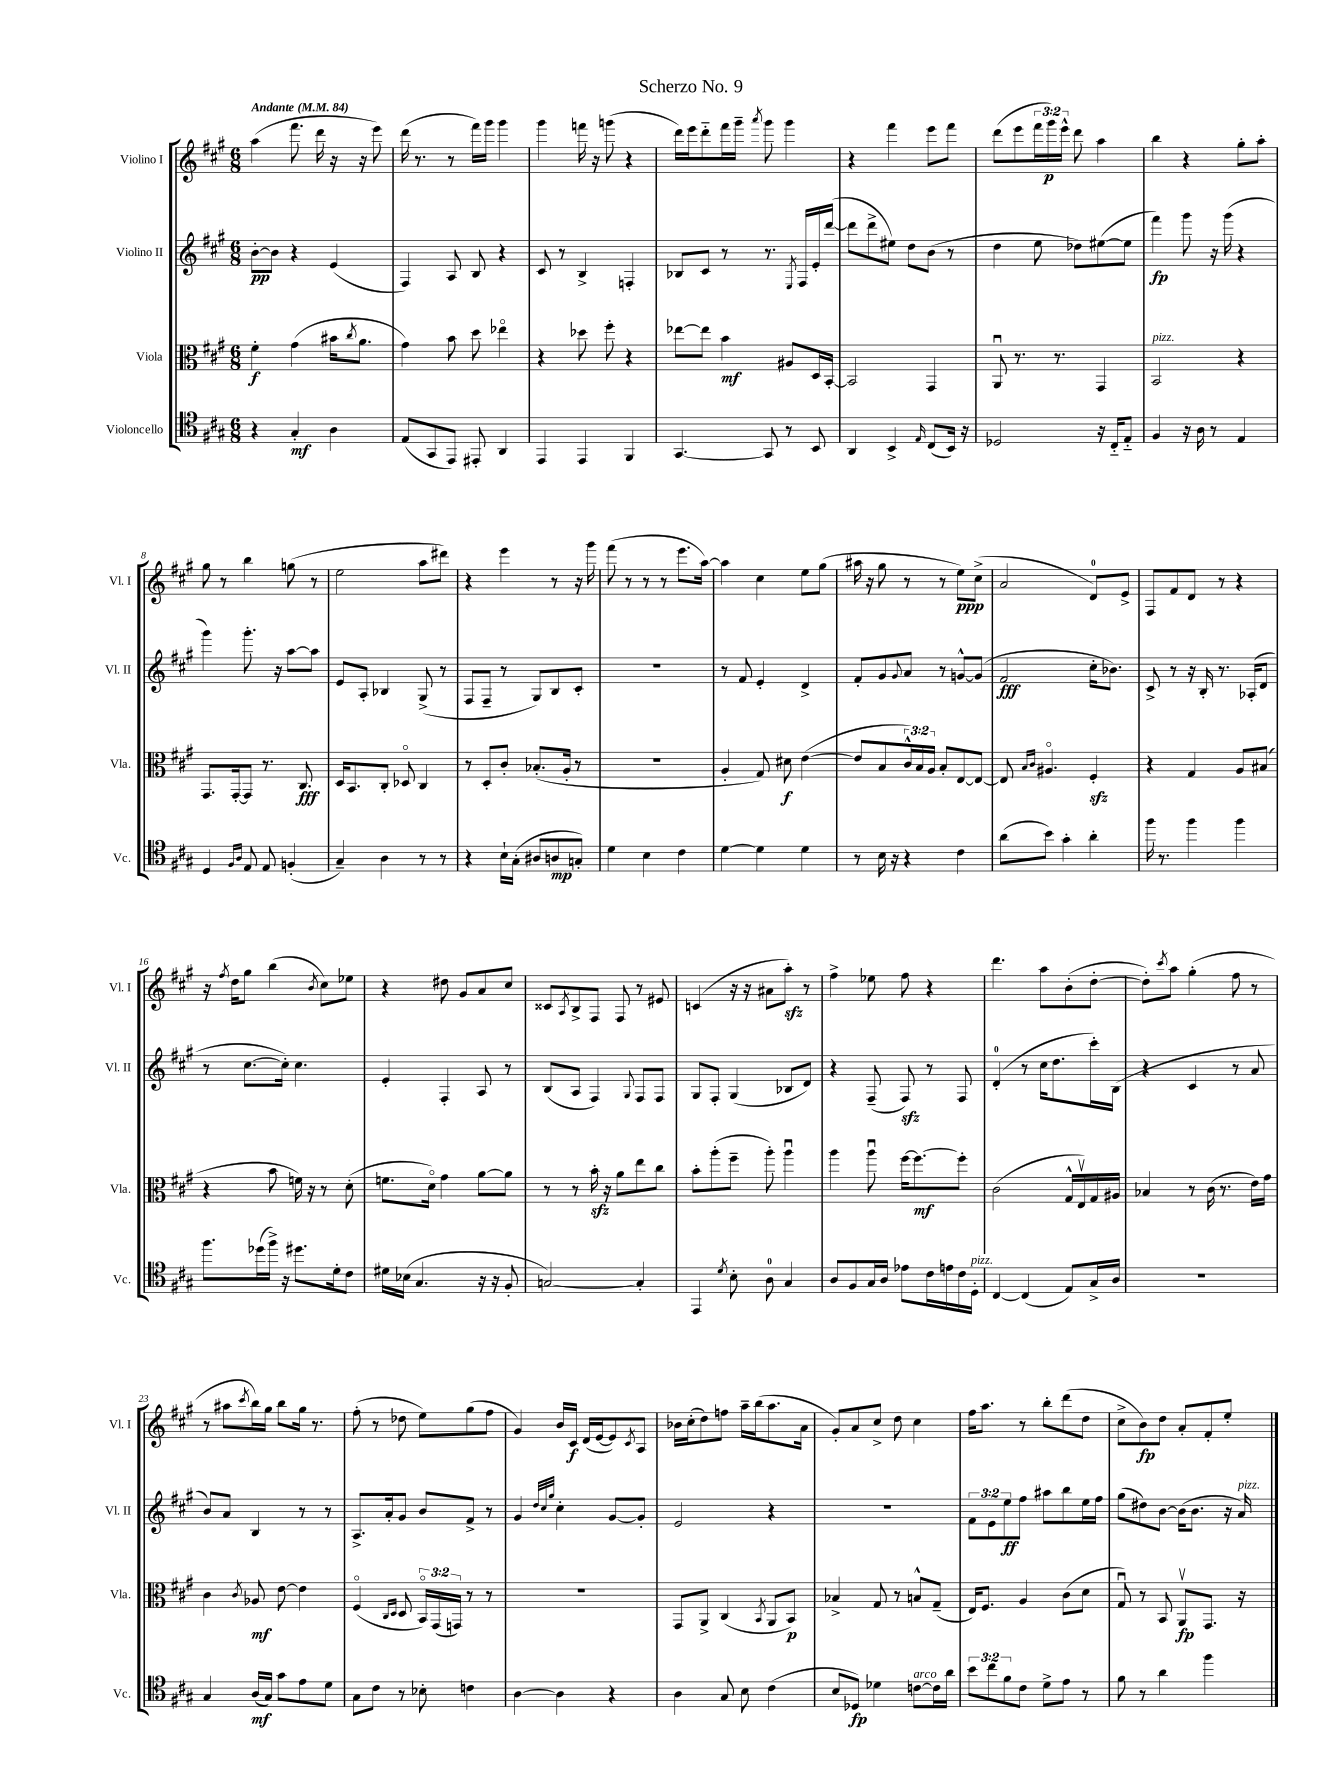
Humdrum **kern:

**kern	**kern	**kern	**kern
*staff4	*staff3	*staff2	*staff1
*clefC4	*clefC3	*clefG2	*clefG2
*k[f#c#g#]	*k[f#c#g#]	*k[f#c#g#]	*k[f#c#g#]
*M6/8	*M6/8	*M6/8	*M6/8
*MM84	*MM84	*MM84	*MM84
4r	4f#'\	[8b'\L	(4aa\
.	.	8b\]J	.
4G#'/	(4g#\	4r	8.fff#\
.	.	.	16ddd\
4A\	16b#\LK	(4e/	16r
.	8qcc#/	.	.
.	8.a\J	.	16r
.	.	.	8eee\)
=	=	=	=
(8E/L	4g#\)	4F#/)	(16ddd\
.	.	.	8.r
8GG#/	.	.	.
8EE/J)	8b\	8A/	8r
8EE#'/	8dd\	8B/	16fff#\LL)
.	.	.	16ggg#\JJ
4AA/	4ee-o\	4r	4ggg#\
=	=	=	=
4EE/	4r	8c#/	4ggg#\
.	.	8r	.
4EE/	8dd-\	4B^/	16fff\
.	.	.	16r
.	8ff#'\	.	(8ggg\
4FF#/	4r	4F'/	4r
=	=	=	=
[4.GG#/	[8ee-\L	8B-/L	16ddd\LL)
.	.	.	16eee\J
.	8ee-\]J	8c#/J	8ddd'~\
.	4b\	8r	16fff#\L
.	.	.	16ggg#~\JJ
.	.	.	8qaaa/
8GG#/]	.	8.r	8ggg#\
8r	8A#/L	.	4ggg#\
.	.	8qE/	.
.	.	16F#/LL	.
8BB/	16D/L	16e'/	.
.	[16BB'/JJ	([16ddd/JJ	.
=	=	=	=
4AA/	2BB/]	8ddd\]L	4r
.	.	8ddd^\	.
4BB^/	.	8ee#\J)	4fff#\
.	.	8dd\L	.
16qqE/	.	.	.
(8C#/L	4GG#/	(8b\J	8eee\L
16BB/Jk)	.	8r	8fff#\J
16r	.	.	.
=	=	=	=
2D-/	8AAu/	4dd\	(8ddd\L
.	8.r	.	8eee\
.	.	8ee\	24fff#\L
.	.	.	24ggg#\)
.	8.r	.	.
.	.	.	24eee^^\JJ
.	.	8dd-\L)	8ddd\
16r	4GG#/	([8ee#\	4aa\
16C#'~/LK	.	.	.
8E'~/J	.	8ee#\]J	.
=	=	=	=
4F#/	2BB/	4fff#\)	4bb\
16r	.	8ggg#\	4r
16A\	.	.	.
8r	.	16r	.
.	.	(16ggg#\	.
4E/	4r	4r	8gg#'\L
.	.	.	8aa'\J
=	=	=	=
4D/	8.GG#/L	4ggg#\)	8gg#\
.	.	.	8r
.	[16GG#'/k	.	.
16qqF#/LL	.	.	.
16qqA/JJ	.	.	.
8E/	8GG#/]J	8.ggg#'\	4bb\
8E/	8.r	.	.
.	.	16r	.
(4F'/	.	[8aa\L	(8gg\
.	8.C#/	.	.
.	.	8aa\]J	8r
=	=	=	=
4G#~/)	16D/LK	8e/L	2ee\
.	8.BB/	.	.
.	.	8A'/J	.
4A\	8C#'/J	4B-/	.
.	8D-o/	.	.
8r	4C#/	(8G#^/	8aa\L
8r	.	8r	8ddd#\J)
=	=	=	=
4r	8r	8F#/L	4r
.	8D'/L	8F#~/J	.
16B`\LL	8c#'/J	8r	4eee\
(16G#'\JJ	.	.	.
8A#/L	(8.B-'/L	8G#/L)	.
8A/	.	8B/	8r
.	16A'/Jk	.	.
8G'/J)	8r	8c#'/J	16r
.	.	.	16ggg#\
=	=	=	=
4d\	2.r	2.r	(8fff#\
.	.	.	8r
4B\	.	.	8r
.	.	.	8r
4c#\	.	.	8.eee\L
.	.	.	[16aa\Jk)
=	=	=	=
[4d\	4A'/	8r	4aa\]
.	.	8f#/	.
4d\]	8G#/)	4e'/	4cc#\
.	8d#\	.	.
4d\	([4e\	4d^/	8ee\L
.	.	.	(8gg#\J
=	=	=	=
8r	8e/]L	8f#'/L	16aa#\
.	.	.	16r
16B\	8B/	8g#/	8gg#\
16r	.	.	.
.	.	8qqg#/	.
4r	24c#^^/L)	8a/J	8r
.	24B/	.	.
.	24A/JJ	.	.
.	8B'/L	8r	8r
4c#\	[8E/	[8g^^/L	8ee\L)
.	8E/_J	(8g/]J	(8cc#^\J
=	=	=	=
(8a\L	8E/]	2f#/	2a/
.	16qqB/LL	.	.
.	16qqc#/JJ	.	.
8b\J)	4.A#o/	.	.
4g#'\	.	.	.
4a'\	4F#'/	16cc#'\LK	8d/L)
.	.	8.b-\J)	.
.	.	.	8e^/J
=	=	=	=
16ff#\	4r	8c#^/	8F#/L
8.r	.	.	.
.	.	8r	8f#/
4ff#\	4G#/	16r	8d/J
.	.	16B'/	.
.	.	8.r	8r
4ff#\	8A/L	.	4r
.	.	(16A-'/LK	.
.	(8B#/J	8d/J	.
=	=	=	=
8.ff#\L	4r	8r	16r
.	.	.	8qff#/
.	.	.	16dd\LK
.	.	[8.cc#\L	8gg#\J
(16dd-\L	.	.	.
16ff#^\JJ)	8b\	.	(4bb\
16r	.	16cc#'\]Jk)	.
8.dd#\L	16f\)	4.cc#\	.
.	16r	.	.
.	.	.	8qb/
.	8r	.	8cc#\L)
16d'\k	.	.	.
8c#\J	(8d'\	.	8ee-\J
=	=	=	=
16d#\LL	8.f\L	4e'/	4r
(16B-\JJ	.	.	.
4.G#/	.	.	.
.	16do\Jk)	.	.
.	4g#\	4F#'/	8dd#\
.	.	.	8g#/L
16r	[8a\L	8A/	8a/
16r	.	.	.
8F#'/	8a\]J	8r	8cc#/J
=	=	=	=
[2G/)	8r	(8B/L	8c##/L
.	.	.	8qA/
.	8r	8A/J	8B^/
.	16b'\	4F#/)	8F#/J
.	16r	.	.
.	8a\L	.	8F#/
.	.	8qqG#/	.
4G'/]	8ee\	8F#/L	8r
.	8cc#\J	8F#/J	8e#/
=	=	=	=
4EE/	8b'\L	8G#/L	(4c/
.	(8aa'\	8F#'/J	.
8qd/	.	.	.
8B'\	8ff#~\J	(4G#/	16r
.	.	.	16r
8A\	8aa'\)	.	8a#\L
4G#/	4aau\	8B-/L	8aa'\J)
.	.	8d/J)	8r
=	=	=	=
8A/L	4aa\	4r	4ff#^\
8F#/	.	.	.
16G#/L	8aau\	(8F#~/	8ee-\
16A/JJ	.	.	.
8e-\L	[16ff#\LK	8F#/)	8ff#\
.	8.ff#\_	.	.
16c#\L	.	8r	4r
16e\	.	.	.
16c#\	8ff#'\]J	8F#/	.
16D'\JJ	.	.	.
=	=	=	=
[4C#/	(2c#\	(4d'/	4.ddd\
(4C#/]	.	8r	.
.	.	16cc#\LK	8aa\L
.	.	8.dd\	.
8E/L)	16G#^^/LL	.	(8b'\
.	16Ev/)	.	.
16G#^/L	16G#/	16ccc#'\L)	[8dd'\J
16A/JJ	16A#/JJ	(16B\JJ	.
=	=	=	=
2.r	4B-/	4r	8dd'\]L)
.	.	.	8qccc#/
.	.	.	8aa\J
.	8r	4c#/	(4gg#'\
.	(16c#\	.	.
.	8.r	.	.
.	.	8r	8ff#\
.	16e\LL)	8a/	8r
.	16g#\JJ	.	.
=	=	=	=
4G#/	4c#\	8b/L)	8r
.	.	8a/J	8aa#\L
.	8qc#/	.	8qccc#/
(16A/LL	8A-/	4B/	16bb\L)
16G#/JJ)	.	.	16gg#\JJ
8g#\L	[8e\	.	8bb\L
8e\	4e\]	8r	16gg#\Jk
.	.	.	8.r
8d\J	.	8r	.
=	=	=	=
8G#\L	(4F#o/	8.A^/L	(8ff#'\
8c#\J	.	.	8r
.	.	16a'/k	.
.	16qqC#/LL	.	.
.	16qqD/JJ	.	.
8r	8D/	8g#/J	8dd-\
8B-'\	24BBo/LL)	8b/L	8ee\L)
.	(24GG#/	.	.
.	24GG/JJ)	.	.
4c\	8r	8f#^/J	(8gg#\
.	8r	8r	8ff#\J
=	=	=	=
[4A\	2.r	4g#/	4g#/)
.	.	32qqdd/LLL	.
.	.	32qqcc#/	.
.	.	32qqgg#/JJJ	.
4A\]	.	4cc#'\	16b/LL
.	.	.	16c#/JJ
.	.	.	(16d/LL
.	.	.	[16e/J
4r	.	[8g#/L	8e/])
.	.	.	8qc#/
.	.	8g#'/]J	8A/J
=	=	=	=
4A\	8GG#/L	2e/	16b-\LL
.	.	.	(16cc#'\J
.	8AA^/J	.	8dd\)
8G#/	(4C#/	.	8ff\J
8B\	.	.	16aa~\LL
.	.	.	(16bb\J
.	8qBB/	.	.
(4c#\	8AA/L	4r	8.aa\
.	8BB/J)	.	.
.	.	.	16a\Jk
=	=	=	=
8B/L	4B-^/	2.r	8g#'/L)
8D-/J)	.	.	8a/
4d-\	8G#/	.	8cc#^/J
.	8r	.	8dd\
[8c\L	8B^^/L	.	4cc#\
16c\]L	(8G#~/J	.	.
16a\JJ	.	.	.
=	=	=	=
12b\L	16E/LK)	12f#\L	16ff#\LK
.	8.F#/J	.	8.aa\J
12cc#\	.	12e\	.
12f#\	.	12ee\	.
8c#\J	4A/	8ff#\J	8r
8d^\L	.	8aa#\L	8bb'\L
8e\J	(8c#\L	8bb\	(8ddd\
8r	8d\J	16ee\L	8dd\J
.	.	16ff#\JJ	.
=	=	=	=
8f#\	8G#u/)	(8gg#\L	8cc#^\L
8r	8r	8dd#\)	8b\)
4a\	8BB/	[8b\J	8dd\J
.	8AAv/L	(16b\]LK	8a'/L
.	.	8.b\J	.
4ff#\	8.GG#/J	.	8f#'/
.	.	16r	8ee'/J
.	16r	16a/)	.
==	==	==	==
*-	*-	*-	*-
